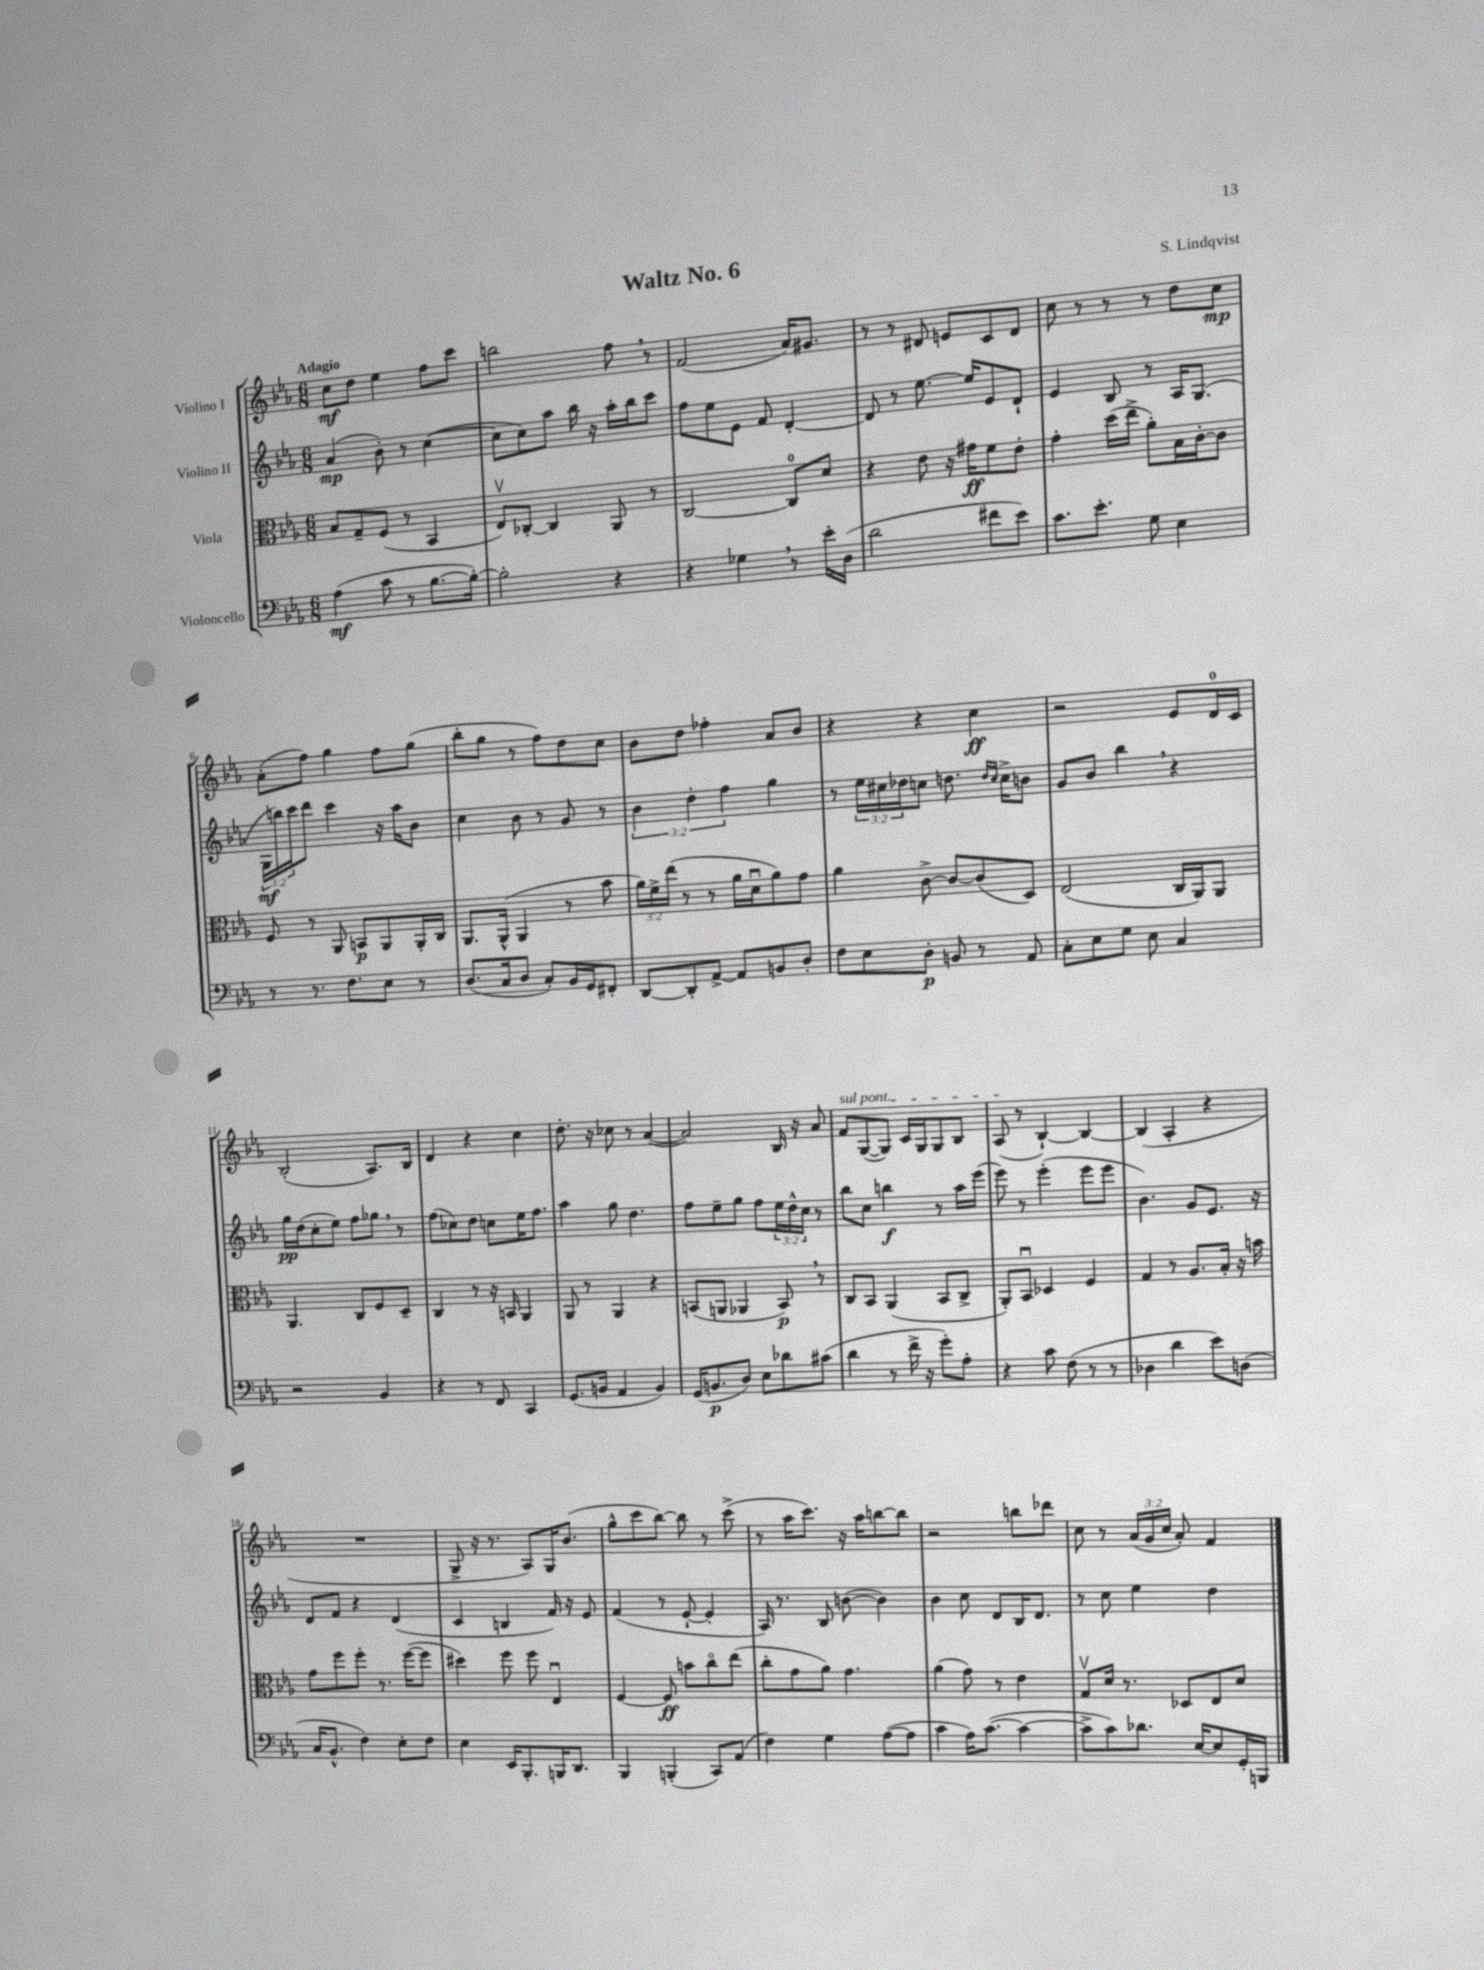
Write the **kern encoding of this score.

**kern	**kern	**kern	**kern
*staff4	*staff3	*staff2	*staff1
*clefF4	*clefC3	*clefG2	*clefG2
*k[b-e-a-]	*k[b-e-a-]	*k[b-e-a-]	*k[b-e-a-]
*M6/8	*M6/8	*M6/8	*M6/8
(4A-\	8B-/L	(4a-/	8cc\L
.	8G~/	.	8dd\J
8c\	(8F/J	8b-'\)	4ee-\
8r	8r	8r	.
[8.B-\L	4BB-/	([4cc\	8ff\L
.	.	.	8ccc\J
16B-'\_Jk)	.	.	.
=	=	=	=
2B-'\]	8E-v/L)	8cc\]L	2bb\
.	[8C-'/J	8cc\)	.
.	4C-/]	8aa-\J	.
.	.	16bb-\	.
.	.	16r	.
4r	8AA-/	16aa-'\LL	8ff\
.	.	16bb-\J	.
.	8r	8ccc\J	8r
=	=	=	=
4r	[2C/	8ff\L	(2f/
.	.	8ee-\	.
4G-\	.	8e-\J	.
.	.	8f/	.
8r	8C/]L	[4d'/	16a-/LK)
.	.	.	8.g#/J
16e-'\LL	8d/J	.	.
(16D\JJ	.	.	.
=	=	=	=
2d\	4r	8d/]	8r
.	.	8r	8r
.	8e-\	[8.ee-\	8d#/
.	16r	.	8e/L
.	16g#\LK	16ee-/]LK	.
8f#\L	8f\	8e-/	8c/
8e-\J)	8e-'\J	8d`/J	8d#/J
=	=	=	=
8.c\L	4g'\	4e-/	8cc\
.	.	.	8r
8.e-'\J	.	.	.
.	(16dd\LL	8B-/	8r
.	16ee-^\JJ	.	.
8G\	8a-'\L)	8r	8r
4E-\	16B-\L	16A-/LK	8dd\L
.	[16c'\J	(8.G/J	.
.	8c\]J	.	8cc\J
=	=	=	=
8r	8F/	24G\LL	(8a-'\L
.	.	24bb\)	.
.	.	24ccc\J	.
8.r	8r	8ddd\J	8ff\J)
.	8AA-/	4ccc\	4gg\
8.F\L	.	.	.
.	8BB/L	.	.
8E-\J	8AA-/	16r	8ff\L
.	.	16aa-\LK	.
8r	16AA-'/L	8b-\J	(8gg\J
.	16C/JJ	.	.
=	=	=	=
(8.D/L	8.AA-/L	4cc\	8bb-'\L
.	.	.	8gg\J
16C/k	(16AA-^^/Jk	.	.
8D/J	4AA-/	8b-\	8r
8C'/L)	.	8r	8ff\L)
16BB-/L	8r	8g/	8dd\
16GG/J	.	.	.
8FF#'/J	8b-\	8r	8cc\J
=	=	=	=
[8DD/L	24a-\LL)	6b-\	8b-\L
.	24f^\	.	.
.	(24ee-\JJ	.	.
8DD'/]	8r	.	8dd\J
.	.	6dd'\	.
[8AA-^/J	8r	.	4ff-'\
.	.	6ff\	.
8AA-/]L	16a-\LL	.	.
.	16du\J	.	.
8BB/	8a-\)	4gg\	8a-/L
8D'/J	8g\J	.	8b-/J
=	=	=	=
8F\L	4a-\	8r	4r
8E-\	.	24ee-\LL	.
.	.	24cc#\	.
.	.	24dd-\J	.
8D'\J	[8c^\	8cc\J	4r
8BB/	8c/_L	8.dd\	.
8r	(8c/]	.	4cc\
.	.	16qqdd/LL	.
.	.	16qqcc/JJ	.
.	.	16cc^\LK	.
8AA-/	8D/J)	8b\J	.
=	=	=	=
8C'\L	(2E-/	8g/L	2r
8E-\	.	8b-/J	.
8G\J	.	4bb-\	.
8E-\	.	.	.
4C/	16C/LL	4r	8e-/L
.	16AA-/J)	.	.
.	8AA-/J	.	16d/L
.	.	.	16c/JJ
=	=	=	=
2r	4.AA-/	16gg\LL	(2B-'/
.	.	(16dd\J	.
.	.	8cc'\	.
.	.	8ee-\J)	.
.	8C/L	8ff\L	.
4BB-/	8F/	8gg-\J	8.A-/L)
.	8D~/J	8r	.
.	.	.	16B-/Jk
=	=	=	=
4r	4C/	(8ff\L	4d/
.	.	8cc-\)	.
8r	8r	8dd\J	4r
8FF/	16r	8cc\L	.
.	16BB/	.	.
4CC/	4AA-/	16ee-\K	4cc\
.	.	8.ff\J	.
=	=	=	=
(8.GG/L	8AA-/	4aa-\	8.dd'\
.	8r	.	.
16BB/Jk	.	.	16r
4AA-/	4AA-/	8gg\	8cc-\
.	.	4.dd\	8r
4BB/)	4r	.	([4a-/
=	=	=	=
(16GG/LK	(8BB/L	8ff\L	2a-/])
8.BB/	.	.	.
.	8AA/J	8ee-~\	.
8D/J)	4AA-/	8gg\J	.
8E-\L	.	8ff\L	.
8d-\	8BB/)	24ee-\L	16B-/
.	.	24dd^^\	.
.	.	.	16r
.	.	24cc\JJ	.
(8c#\J	8r	8r	8a-/
=	=	=	=
4d\	8C/L	8bb-\L	8f/L
.	8BB-/J	8cc\J	([8G/
8r	(4AA-/	4bb\	8G/]J)
16f^\	.	.	16c/LL
16r	.	.	16G/J
8g'\L)	8BB-/L	8r	8G/
8A-'\J	8C^/J	16aa-\LL	8B-/J
.	.	(16eee-\JJ	.
=	=	=	=
4r	8AA-'/L)	8eee-\)	(8A-/
.	8BB-u/J	8r	8r
8c\	4D-/	(4eee-'\	[4B-`/)
(8F\	.	.	.
8r	4F/	8eee-\L	4B-/_
8r	.	8eee-\J	.
=	=	=	=
4D-\	4G/	4.b-\)	(4B-/]
4d\	8r	.	4A-'/
.	8.A-/L	8g/L	.
8e-\L)	.	8.e-/J	4r
.	16B-'/Jk	.	.
(8D\J	16r	.	.
.	16b\	16r	.
=	=	=	=
16C/LK	8g\L	8d/L	2.r
8.BB-^^/J	.	.	.
.	8ff\	8f/J	.
4F\)	8ff'\J	4r	.
.	8.r	.	.
8E-'\L	.	(4d/	.
.	([16ff\LK	.	.
8F\J	8ff\]J	.	.
=	=	=	=
4E-\	4dd#\)	4c/	8G^/
.	.	.	16r
.	.	.	8.r
16EE-/LK	8ff\	4B/	.
8.BBB-'/	.	.	.
.	8ff\	.	8A-/L)
16BBB/K	4E-u/	16f/)	16G/K
8.DD/J	.	16r	(8.b-/J
.	.	8e-/	.
=	=	=	=
4BBB-/	[4F/	(4f/	8gg^^\L
.	.	.	8ccc\
(4BBB'/	8F/]	8r	[8bb-\J)
.	8b\L	[8e-`/	8bb-\]
8CC/L)	8cco\	4e-'/]	8r
(8AA-/J	(8ee-\J	.	(8ccc^\
=	=	=	=
4F\)	8cc'\L	16A-/)	8r
.	.	8.r	.
.	8g\	.	16aa-\LK
.	.	.	8.ccc\J)
4G\	8a-\J)	8B-/	.
.	4.g\	([8b\	16r
.	.	.	16aa-\LK
([8A-\L	.	4b\])	[8bb\
8A-\]J	.	.	8bb\]J
=	=	=	=
4c\	(4a-\	4b-\	2r
16A-\LK)	8g\)	8cc\	.
([8.c\J	.	.	.
.	8r	8d/L	.
4c\_	4e-\	16B-/K	8bb\L
.	.	8.d/J	.
.	.	.	8ddd-\J
=	=	=	=
8c^\]L	8Gv/L	8r	8cc\
8c\)	16d/Jk	8cc\	8r
.	8.r	.	.
8.d-\J	.	4ee-\	(24a-/LL
.	.	.	24g/
.	.	.	24cc/JJ
.	8D-/L	.	8a-'/)
[16E-/LK	.	.	.
8E-/]	8E-/	4dd\	4f/
16GG'/L	8d/J	.	.
16BBB/JJ	.	.	.
==	==	==	==
*-	*-	*-	*-
